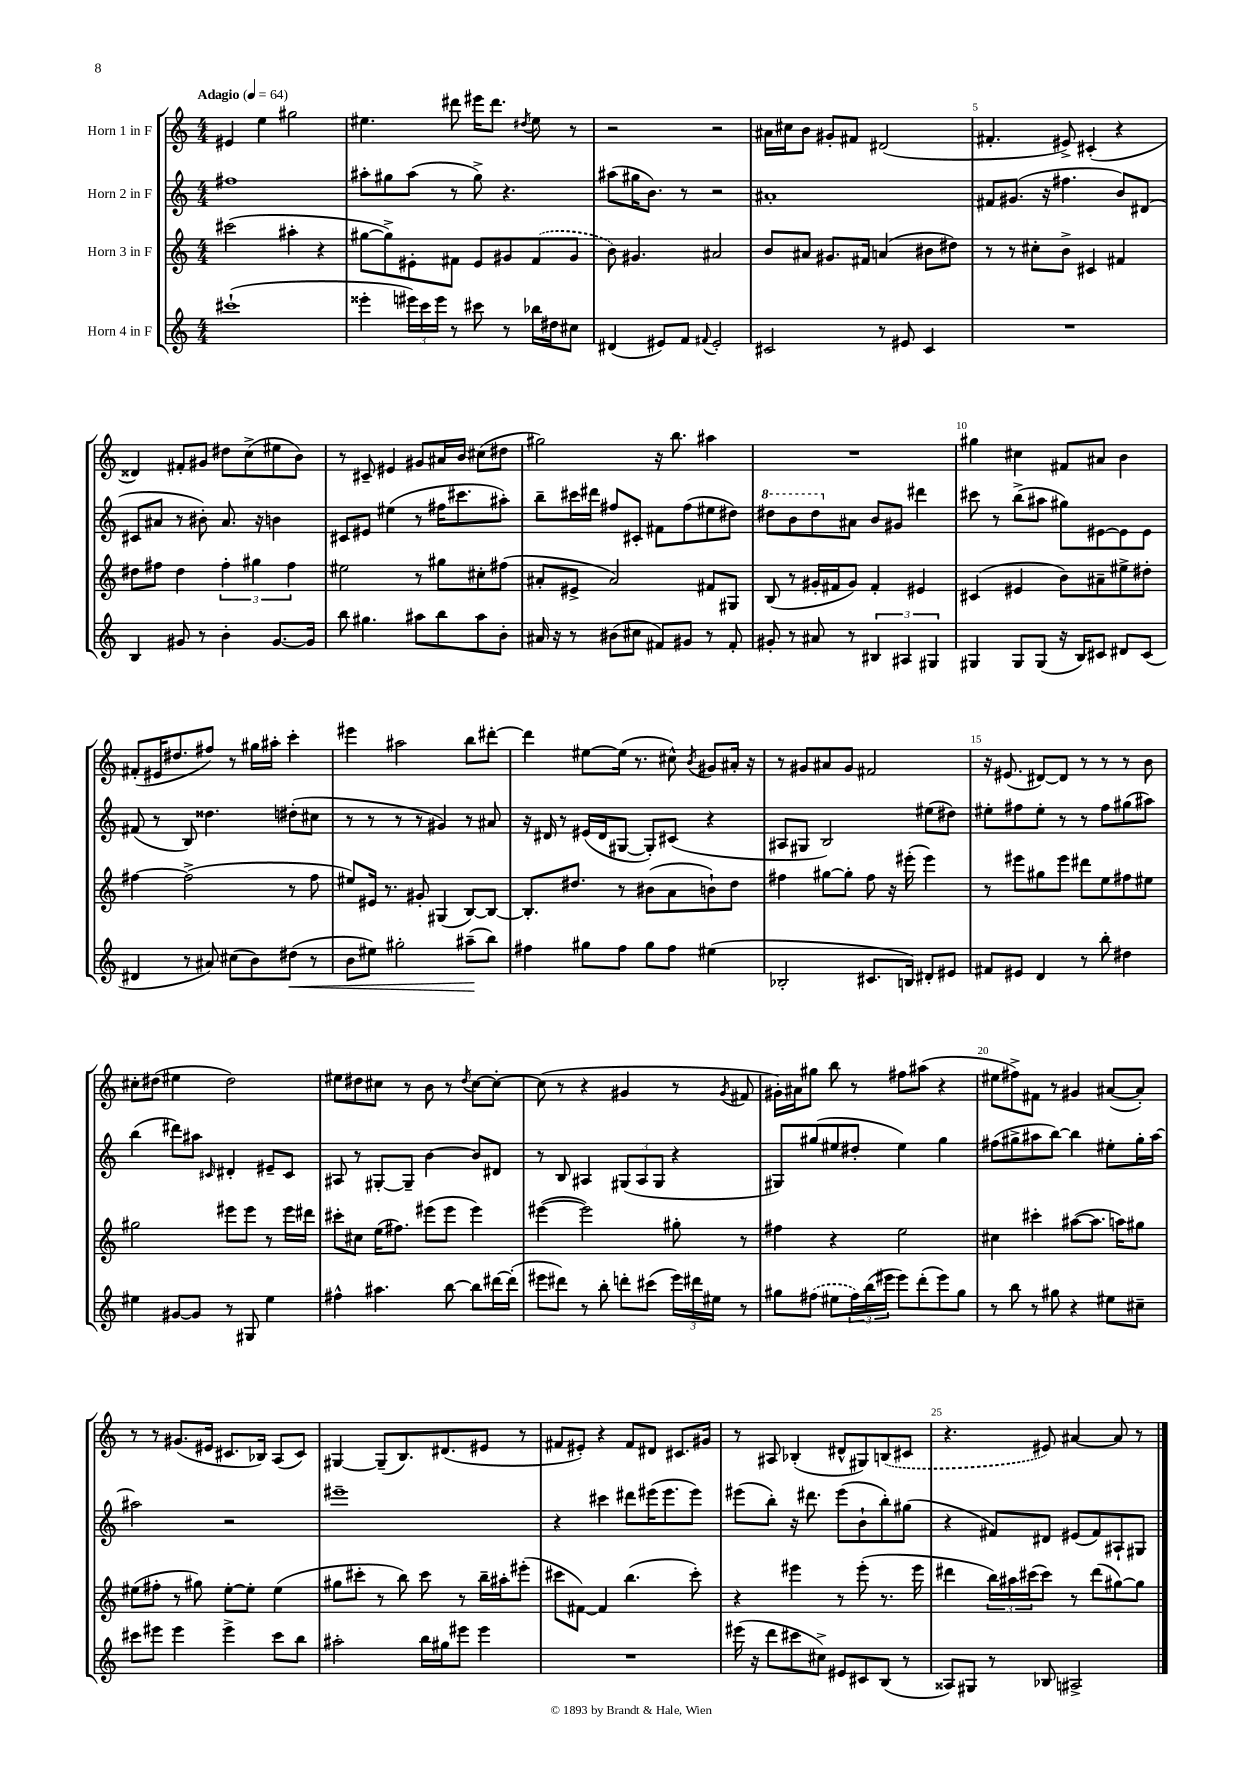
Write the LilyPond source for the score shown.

<<
\new StaffGroup <<
\new Staff = "s0" \with { instrumentName = "Horn 1 in F" } {
    \clef treble \key c \major \numericTimeSignature \time 4/4 \tempo "Adagio" 4 = 64
    eis'4 e''4 gis''2 |
    eis''4. dis'''8 eis'''16 dis'''8. \acciaccatura { dis''8 } eis''8 r8 |
    r2 r2 |
    ais'16 cis''16 b'8 gis'8-. fis'8 dis'2( |
    fis'4.-. eis'8->) cis'4-.( r4 |
    disis'4) fis'8-. gis'8 dis''8 c''8->( eis''8 b'8) |
    r8 cis'8-- eis'4 gis'8 ais'16 b'16 cis''8( dis''8 |
    gis''2) r16 b''8. ais''4 |
    R1 |
    gis''4 cis''4 fis'8 ais'8 b'4 |
    fis'8-.( eis'16 dis''8. fis''8) r8 gis''16 ais''16-. c'''4-. |
    eis'''4 ais''2 b''8 dis'''8~-. |
    dis'''4 eis''8~ eis''16( r8. cis''8-^) \acciaccatura { b'8 } gis'8 ais'16-. r16 |
    r8 gis'8 ais'8 gis'8 fis'2 |
    r16 eis'8.( dis'8~) dis'8 r8 r8 r8 b'8 |
    cis''8-. dis''8( eis''4 dis''2) |
    eis''8 dis''8 cis''8 r8 b'8 r8 \acciaccatura { dis''8 } cis''8~ cis''8~-. |
    cis''8( r8 r4 gis'4 r8 \acciaccatura { gis'8 } fis'8 |
    gis'16-.) ais'16 gis''8 b''8 r8 fis''8 ais''8( r4 |
    eis''8 fis''8->) fis'8 r8 gis'4 ais'8~( ais'8-.) |
    r8 r8 gis'8.( eis'16 cis'8. bes16) a8( cis'8) |
    gis4~ gis8--( b8.) dis'8.( eis'8 r8 |
    fis'8 eis'8-.) r4 fis'8 dis'8 cis'8. gis'16 |
    r8 ais8 bes4-.( dis'8-^ gis8) \once \slurDashed b8( cis'8 |
    r4. eis'8) ais'4~ ais'8 r8 \bar "|." |
}
\new Staff = "s1" \with { instrumentName = "Horn 2 in F" } {
    \clef treble \key c \major \numericTimeSignature \time 4/4
    fis''1 |
    ais''8-. gis''8 ais''8( r8 gis''8->) r4. |
    ais''8( gis''16 b'8.) r8 r2 |
    ais'1-. |
    fis'8 gis'8.( r16 fis''4. b'8) dis'8( |
    cis'8 ais'8 r8 bis'8-.) ais'8. r16 b'4 |
    cis'8 eis'8 eis''4( r8 fis''16 cis'''8. ais''8-.) |
    b''8-- cis'''16 dis'''16 fis''8 cis'8-. fis'8 fis''8( eis''8 dis''8) |
    \ottava #1 dis'''8 b''8 dis'''8 \ottava #0 ais'8 b'8 gis'8 dis'''!4 |
    cis'''8 r8 b''8->( ais''8 gis''8) eis'8~ eis'8 eis'8 |
    fis'8( r8 b8) disis''4. dis''8-.( cis''8 |
    r8 r8 r8 r8 gis'4) r8 ais'8 |
    r16 dis'16 r8 eis'16( dis'16 gis8~ gis8-.) cis'8( r4 |
    ais8 gis8 b2) eis''8( dis''8) |
    eis''8-. fis''8 eis''8-. r8 r8 fis''8 gis''8( ais''8) |
    b''4( dis'''8) ais''8 \grace { cis'16 } dis'4-. eis'8-- cis'8 |
    ais8 r8 gis8~-. gis8-- b'4~ b'8 dis'8 |
    r8 b8 ais4 \tuplet 3/2 { gis8( ais8 gis8 } r4 |
    gis8) gis''8( eis''8 dis''8-. eis''4) gis''4 |
    fis''8( gis''8-> ais''8 b''8~) b''4 eis''8-. gis''16-. ais''16~ |
    ais''2 r2 |
    eis'''1-- |
    r4 cis'''4 dis'''8 eis'''16( eis'''8. eis'''8) |
    eis'''8( b''8-.) r16 dis'''8. eis'''8( b'8-! b''8-.) gis''8( |
    r4 fis'8) dis'8 eis'8( fis'8) ais8-! gis8 \bar "|." |
}
\new Staff = "s2" \with { instrumentName = "Horn 3 in F" } {
    \clef treble \key c \major \numericTimeSignature \time 4/4
    cis'''2( ais''4-. r4 |
    gis''8~ gis''8->) eis'8-. fis'8 eis'8 gis'8 \once \slurDashed fis'8( gis'8 |
    b'8) gis'4. ais'2 |
    b'8 ais'8 gis'8. fis'16 a'4( bis'8 dis''8) |
    r8 r8 cis''8-. b'8-> cis'4 fis'4 |
    dis''8 fis''8 dis''4 \tuplet 3/2 { fis''4-. gis''4 fis''4 } |
    eis''2 r8 gis''8 cis''8-. fis''8( |
    ais'8-. eis'8-> ais'2) fis'8 gis8 |
    b8( r8 gis'16-. fis'16 gis'8) fis'4-. eis'4 |
    cis'4( eis'4 b'8) ais'8-- eis''8-> dis''8-. |
    fis''4~ fis''2->( r8 fis''8 |
    eis''8) eis'16 r8. gis'8-. gis4( b8~) b8~ |
    b8.-. dis''8. r8 bis'8( a'8 b'8-!) dis''8 |
    fis''4 gis''8~ gis''8-. fis''8 r16 eis'''16-.( eis'''4) |
    r8 eis'''8 gis''8 eis'''8 dis'''8 e''8 fis''8 eis''8 |
    gis''2 eis'''8 eis'''8 r8 eis'''16 dis'''16 |
    cis'''8-. cis''8 e''16( fis''8.) eis'''8( eis'''8 eis'''4) |
    eis'''4~( eis'''2) gis''8-. r8 |
    fis''4 r4 e''2 |
    cis''4 cis'''4-. ais''8~( ais''8. a''16) gis''8 |
    eis''8( fis''8-. r8 gis''8) eis''8~-. eis''8-. eis''4( |
    gis''8 cis'''8-. r8 b''8) cis'''8 r8 b''16-- ais''16-. eis'''8-.( |
    cis'''8 fis'8~) fis'4 b''4.( cis'''8-.) |
    r4 eis'''4 r8 eis'''8-.( r8. eis'''16 |
    dis'''4 \tuplet 3/2 { b''16) ais''16 cis'''16( } cis'''8) r8 dis'''8( gis''8~) gis''8 \bar "|." |
}
\new Staff = "s3" \with { instrumentName = "Horn 4 in F" } {
    \clef treble \key c \major \numericTimeSignature \time 4/4
    cis'''1-!( |
    eisis'''4-. \tuplet 3/2 { eis'''16) c'''16 eis'''16 } r8 cis'''8 r8 bes''16 dis''16 cis''8 |
    dis'4( eis'8) f'8 \appoggiatura { fis'8 } eis'2-. |
    cis'2 r8 eis'8 cis'4 |
    R1 |
    b4 gis'8 r8 b'4-. gis'8.~ gis'16 |
    b''8 gis''4. ais''8 b''8 ais''8 b'8-. |
    ais'16 r16 r8 bis'8( cis''8 fis'8) gis'8 r8 fis'8-. |
    gis'8-. r8 ais'8 r8 \tuplet 3/2 { bis4 ais4 gis4 } |
    gis4 gis8 gis8( r16 b16) cis'8 dis'8 cis'8( |
    dis'4 r8 ais'8) cis''8( b'8) dis''8\<( r8 |
    b'8 eis''8) gis''2-. ais''8--\!( b''8) |
    fis''4 gis''8 fis''8 gis''8 fis''8 eis''4( |
    bes2-. cis'8. b16) dis'8-. eis'8 |
    fis'8 eis'8 d'4 r8 b''8-. dis''4 |
    eis''4 gis'8~ gis'8 r8 gis8 eis''4 |
    fis''4-^ ais''4. b''8~ b''8 dis'''16~ dis'''16-.( |
    eis'''8 dis'''8) r8 b''8-. d'''8-. cis'''8( \tuplet 3/2 { eis'''16) dis'''16 eis''16 } r8 |
    gis''8 \once \slurDashed fis''8( eis''8 \tuplet 3/2 { fis''16) b''16( eis'''16 } eis'''8) d'''8-.( eis'''8) gis''8 |
    r8 b''8 r8 gis''8 r4 eis''8 cis''8-- |
    cis'''8 eis'''8 eis'''4 eis'''4-> cis'''8 b''8 |
    ais''2-. b''16 gis''16 eis'''8 eis'''4 |
    R1 |
    eis'''16( r16 d'''8 cis'''8 cis''8->) eis'8 cis'8 b8( r8 |
    aisis8) gis8 r8 bes8 ais2-> \bar "|." |
}
>>
>>
\layout { \context { \Score \override BarNumber.break-visibility = ##(#f #t #t) barNumberVisibility = #(every-nth-bar-number-visible 5) } }
